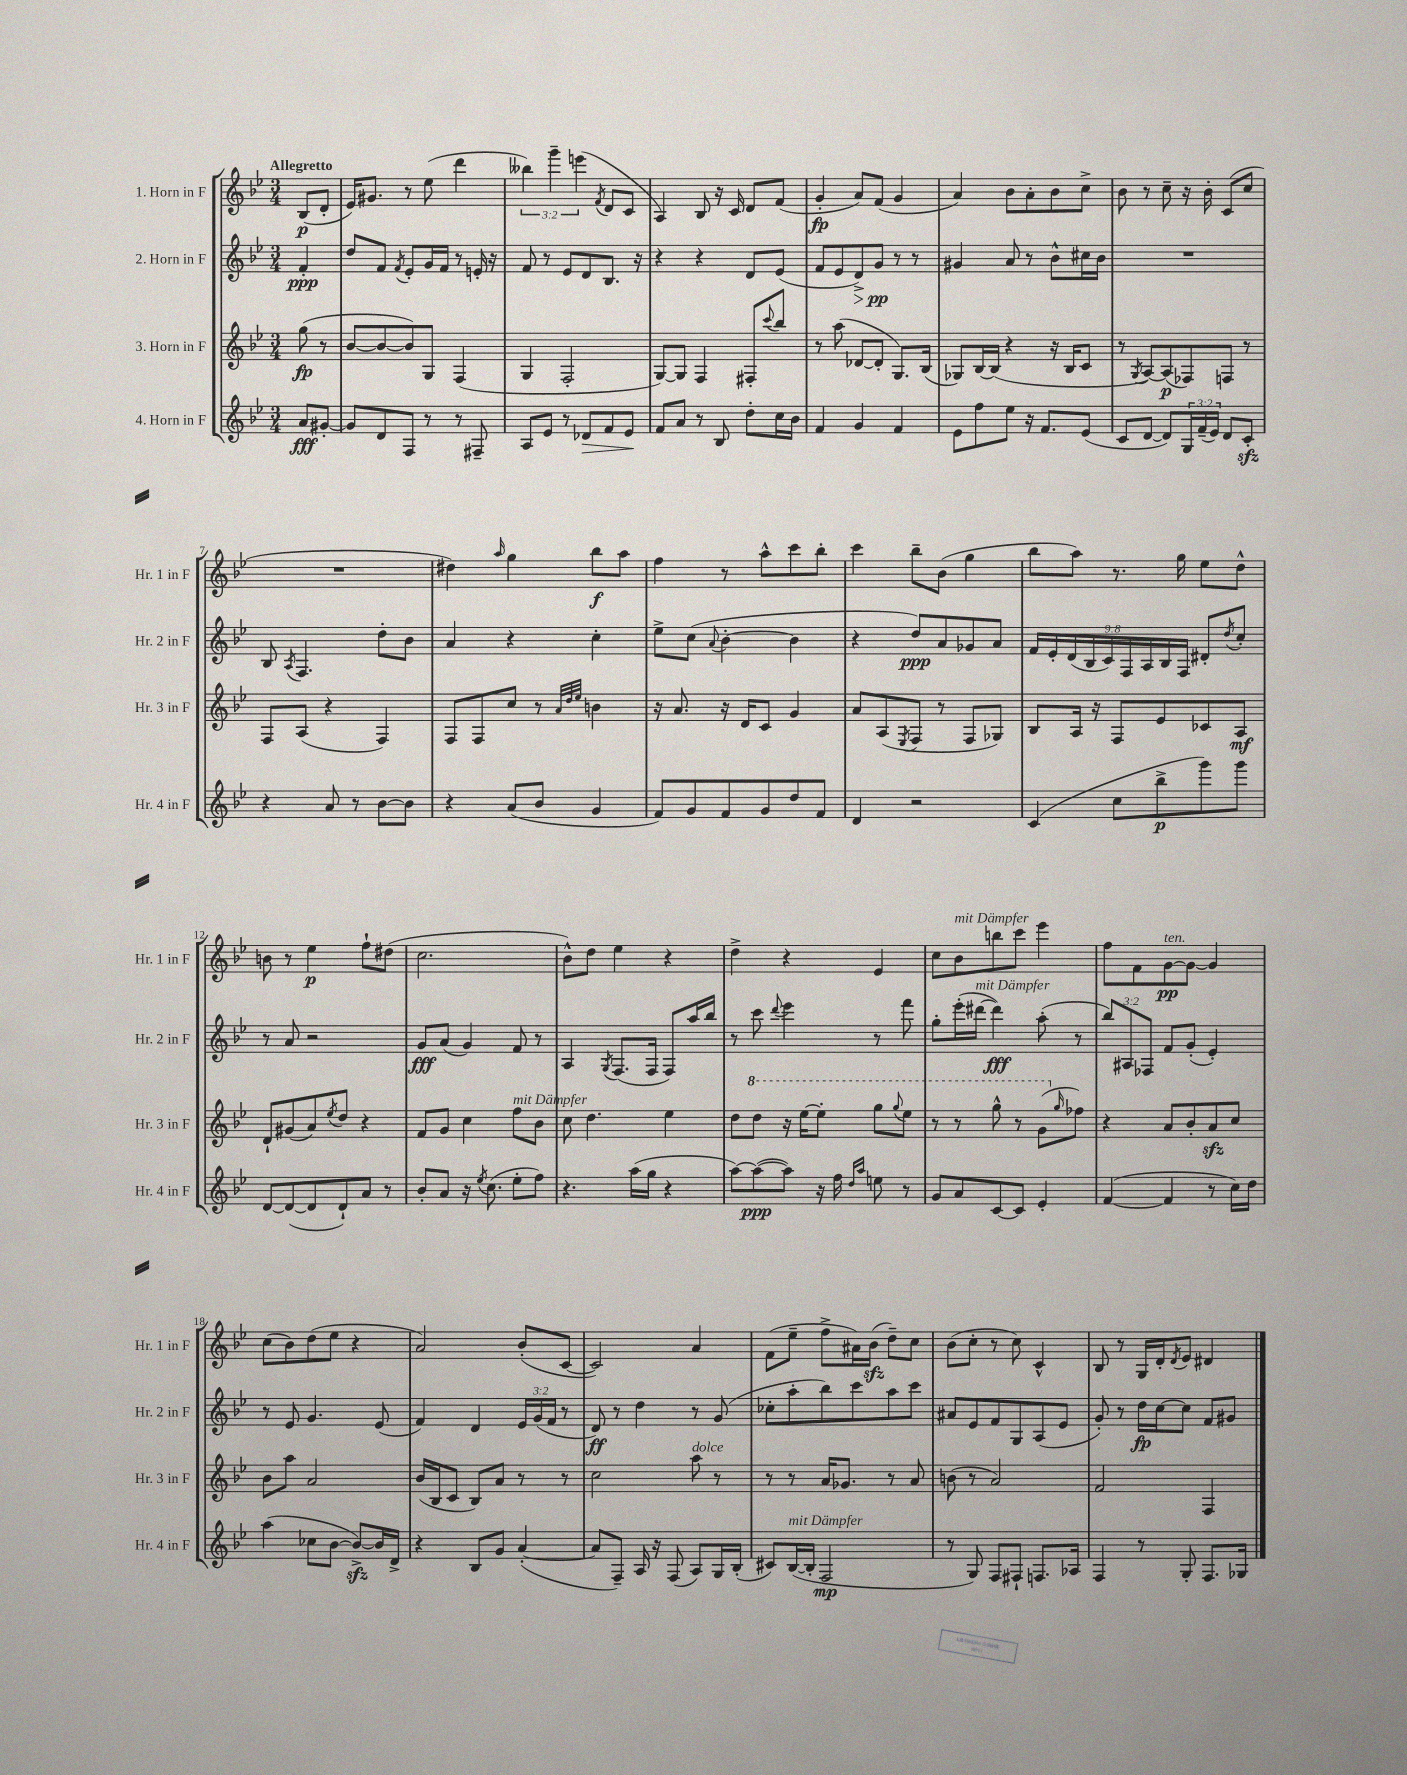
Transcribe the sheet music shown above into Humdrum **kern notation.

**kern	**dynam	**kern	**dynam	**kern	**dynam	**kern	**dynam
*part4	*part4	*part3	*part3	*part2	*part2	*part1	*part1
*staff4	*staff4	*staff3	*staff3	*staff2	*staff2	*staff1	*staff1
*I"4. Horn in F	*	*I"3. Horn in F	*	*I"2. Horn in F	*	*I"1. Horn in F	*
*I'Hr. 4 in F	*	*I'Hr. 3 in F	*	*I'Hr. 2 in F	*	*I'Hr. 1 in F	*
*clefG2	*	*clefG2	*	*clefG2	*	*clefG2	*
*k[b-e-]	*	*k[b-e-]	*	*k[b-e-]	*	*k[b-e-]	*
*M3/4	*	*M3/4	*	*M3/4	*	*M3/4	*
=	=	=	=	=	=	=	=
!	!	!	!	!	!	!LO:TX:a:B:t=Allegretto	!
8a/L	fff	(8gg\	fp	4f'/	ppp	(8B-/L	p
[8g#X'/J	.	8r	.	.	.	8d'/J	.
=1	=1	=1	=1	=1	=1	=1	=1
8g#/L]	.	[8b-/L	.	8dd/L	.	16e-/KL)	.
.	.	.	.	.	.	8.g#X/J	.
8d/	.	8b-/_	.	8f/J	.	.	.
.	.	.	.	8qf/	.	.	.
8F/J	.	8b-/])	.	8e-'/L	.	8r	.
8r	.	8G/J	.	16g/L	.	(8ee-\	.
.	.	.	.	16f/JJ	.	.	.
8r	.	(4F/	.	8r	.	4ddd\	.
8F#X~/	.	.	.	16en'/	.	.	.
.	.	.	.	16r	.	.	.
=2	=2	=2	=2	=2	=2	=2	=2
8A/L	.	4G/	.	8f/	.	6bb--X\)	.
8e-/J	.	.	.	8r	.	.	.
.	.	.	.	.	.	6ggg~\	.
8r	.	2F'/	.	8e-/L	.	.	.
.	.	.	.	.	.	(6eeen\	.
!	!LO:HP:b	!	!	!	!	!	!
8d-X/L	>	.	.	8d/	.	.	.
.	.	.	.	.	.	8qf/	.
8f/	.	.	.	8.B-/J	.	8d/L	.
8e-/J	.	.	.	.	.	8c/J	.
.	.	.	.	16r	.	.	.
.	]	.	.	.	.	.	.
=3	=3	=3	=3	=3	=3	=3	=3
8f/L	.	[8G/L)	.	4r	.	4A/)	.
8a/J	.	8G/J]	.	.	.	.	.
8r	.	4F/	.	4r	.	8B-/	.
8B-/	.	.	.	.	.	16r	.
.	.	.	.	.	.	16c/	.
8dd'\L	.	8F#X'/L	.	8d/L	.	8d/L	.
.	.	8qqccc/	.	.	.	.	.
16cc\L	.	8bb-/J	.	(8e-/J	.	(8f/J	.
16b-\JJ	.	.	.	.	.	.	.
=4	=4	=4	=4	=4	=4	=4	=4
4f/	.	8r	.	8f/L	.	4g'/	fp
.	.	(8aa\	.	8e-/	.	.	.
!	!	!	!	!	!LO:HP:b	!	!
4g/	.	[8d-X/L	.	8d^/)	>	8a/L)	.
.	.	8d-'/J]	.	8g/J	pp	(8f/J	.
4f/	.	8.G/L)	.	8r	]	4g/	.
.	.	.	.	8r	.	.	.
.	.	(16B-/Jk	.	.	.	.	.
=5	=5	=5	=5	=5	=5	=5	=5
8e-\L	.	8G-X/L)	.	4g#X/	.	4a/)	.
8ff\	.	[16B-/L	.	.	.	.	.
.	.	(16B-/JJ]	.	.	.	.	.
8ee-\J	.	4r	.	8a/	.	8b-\L	.
16r	.	.	.	8r	.	8a'\	.
8.f/L	.	.	.	.	.	.	.
.	.	16r	.	8b-^^\L	.	8b-\	.
.	.	16B-/KL	.	.	.	.	.
(8e-/J	.	8c/J	.	16cc#X\L	.	8cc^\J	.
.	.	.	.	16b-\JJ	.	.	.
=6	=6	=6	=6	=6	=6	=6	=6
8c/L	.	8r	.	2.r	.	8b-\	.
.	.	8qG/	.	.	.	.	.
[8d/J	.	[8A/L)	.	.	.	8r	.
8d/L])	.	(8A/]	p	.	.	8cc~\	.
24G/L	.	8F-X/)	.	.	.	16r	.
(24f~/	.	.	.	.	.	.	.
.	.	.	.	.	.	16b-'\	.
24e-/JJ)	.	.	.	.	.	.	.
8d/L	.	8Fn/J	.	.	.	(8c/L	.
8czz'/J	.	8r	.	.	.	8cc/J	.
!!LO:LB:g=z
=7	=7	=7	=7	=7	=7	=7	=7
4r	.	8F/L	.	8B-/	.	2.r	.
.	.	.	.	8qA/	.	.	.
.	.	(8A/J	.	4.F/	.	.	.
8a/	.	4r	.	.	.	.	.
8r	.	.	.	.	.	.	.
[8b-\L	.	4F/)	.	8dd'\L	.	.	.
8b-\J]	.	.	.	8b-\J	.	.	.
=8	=8	=8	=8	=8	=8	=8	=8
4r	.	8F/L	.	4a/	.	4dd#X\)	.
.	.	8F/	.	.	.	.	.
.	.	.	.	.	.	16qqaa/	.
(8a/L	.	8cc/J	.	4r	.	4gg\	.
8b-/J	.	8r	.	.	.	.	.
.	.	32qqa/LLL	.	.	.	.	.
.	.	32qqdd/	.	.	.	.	.
.	.	32qqee-/JJJ	.	.	.	.	.
4g/	.	4bn\	.	4cc'\	.	8bb-\L	f
.	.	.	.	.	.	8aa\J	.
=9	=9	=9	=9	=9	=9	=9	=9
8f/L)	.	16r	.	8ee-^\L	.	4ff\	.
.	.	8.a/	.	.	.	.	.
8g/	.	.	.	(8cc\J	.	.	.
.	.	.	.	8qqa/	.	.	.
8f/	.	16r	.	[4b-'\	.	8r	.
.	.	16d/KL	.	.	.	.	.
8g/	.	8c/J	.	.	.	8aa^^\L	.
8dd/	.	4g/	.	4b-\]	.	8ccc\	.
8f/J	.	.	.	.	.	8bb-'\J	.
=10	=10	=10	=10	=10	=10	=10	=10
4d/	.	8a/L	.	4r	.	4ccc\	.
.	.	(8A/	.	.	.	.	.
.	.	8qE-/	.	.	.	.	.
2r	.	8F/J	.	8dd/L)	ppp	8bb-~\L	.
.	.	8r	.	8a/	.	(8b-\J	.
.	.	8F/L	.	8g-X/	.	4gg\	.
.	.	8G-X/J)	.	8a/J	.	.	.
=11	=11	=11	=11	=11	=11	=11	=11
(4c/	.	8B-/L	.	18f/LL	.	8bb-\L	.
.	.	.	.	18e-'/	.	.	.
.	.	.	.	(18d/	.	.	.
.	.	16A/Jk	.	.	.	8aa\J)	.
.	.	.	.	18B-/	.	.	.
.	.	16r	.	.	.	.	.
.	.	.	.	18c/)	.	.	.
8cc\L	.	8F/L	.	.	.	8.r	.
.	.	.	.	18F/	.	.	.
.	.	.	.	18A/	.	.	.
8bb-^\	p	8e-/	.	.	.	.	.
.	.	.	.	18B-/	.	.	.
.	.	.	.	.	.	16gg\	.
.	.	.	.	18F/JJ	.	.	.
8ggg\)	.	8c-X/	.	8d#X'/L	.	8ee-\L	.
.	.	.	.	8qdd/	.	.	.
8ggg\J	.	8A/J	mf	8cc'/J	.	8dd^^\J	.
!!LO:LB:g=z
=12	=12	=12	=12	=12	=12	=12	=12
[8d/L	.	8d`/L	.	8r	.	8bn\	.
(8d/_	.	(8g#X/	.	8a/	.	8r	.
8d/]	.	8a/)	.	2r	.	4ee-\	p
.	.	8qee-/	.	.	.	.	.
8d`/)	.	8dd/J	.	.	.	.	.
8a/J	.	4r	.	.	.	8ff`\L	.
8r	.	.	.	.	.	(8dd#X\J	.
=13	=13	=13	=13	=13	=13	=13	=13
8b-'/L	.	8f/L	.	8g/L	fff	2.cc\	.
8a/J	.	8g/J	.	(8a/J	.	.	.
16r	.	4cc\	.	4g/)	.	.	.
8qee-/	.	.	.	.	.	.	.
(8.cc\	.	.	.	.	.	.	.
!	!	!LO:TX:a:i:t=mit Dämpfer	!	!	!	!	!
8ee-'\L	.	8ff\L	.	8f/	.	.	.
8ff\J)	.	8b-\J	.	8r	.	.	.
=14	=14	=14	=14	=14	=14	=14	=14
4.r	.	8cc\	.	4A/	.	8b-^^\L)	.
.	.	4.dd\	.	.	.	8dd\J	.
.	.	.	.	8qG/	.	.	.
.	.	.	.	(8.F/L	.	4ee-\	.
(16aa\LL	.	.	.	.	.	.	.
16gg\JJ	.	.	.	16F/Jk	.	.	.
4r	.	4ee-\	.	8F/L)	.	4r	.
.	.	.	.	16aa/L	.	.	.
.	.	.	.	16bb-/JJ	.	.	.
=15	=15	=15	=15	=15	=15	=15	=15
[8aa\L)	.	8dd\L	.	8r	.	4dd^\	.
*	*	*8va	*	*	*	*	*
(8aa\_	ppp	8ddd\J	.	8ccc\	.	.	.
.	.	.	.	8qqddd/	.	.	.
8aa\J])	.	16r	.	4eee-\	.	4r	.
.	.	[16eee-\KL	.	.	.	.	.
16r	.	8eee-'\J]	.	.	.	.	.
16ff\	.	.	.	.	.	.	.
16qqdd/LL	.	.	.	.	.	.	.
16qqaa/JJ	.	.	.	.	.	.	.
8een\	.	8ggg\L	.	8r	.	4e-/	.
.	.	8qqggg/	.	.	.	.	.
8r	.	8eee-\J	.	8fff\	.	.	.
=16	=16	=16	=16	=16	=16	=16	=16
8g/L	.	8r	.	8gg'\L	.	8cc\L	.
!	!	!	!	!	!	!LO:TX:a:i:t=mit Dämpfer	!
8a/	.	8r	.	(16eee-'\L	.	8b-\	.
!	!	!	!	!LO:TX:a:i:t=mit Dämpfer	!	!	!
.	.	.	.	[16ddd#X\JJ	.	.	.
[8c/	.	8ggg^^\	.	4ddd#\])	fff	8bbn\	.
8c/J]	.	8r	.	.	.	8ccc\J	.
4e-'/	.	(8gg\L	.	(8aa'\	.	4eee-\	.
*	*	*X8va	*	*	*	*	*
.	.	16qqgg/	.	.	.	.	.
.	.	8ff-X\J)	.	8r	.	.	.
=17	=17	=17	=17	=17	=17	=17	=17
([4f/	.	4r	.	12bb-/L)	.	8ff\L	.
.	.	.	.	12A#X/	.	.	.
.	.	.	.	.	.	8f\	.
.	.	.	.	12F-X/J	.	.	.
!	!	!	!	!	!	!LO:TX:a:i:t=ten.	!
4f/]	.	8a/L	.	8f/L	.	[8g\	pp
.	.	8b-'/	.	(8g'/J	.	8g\J_	.
8r	.	8azz/	.	4e-'/)	.	4g/]	.
16cc\LL)	.	8cc/J	.	.	.	.	.
16dd\JJ	.	.	.	.	.	.	.
!!LO:LB:g=z
=18	=18	=18	=18	=18	=18	=18	=18
(4aa\	.	8b-\L	.	8r	.	(8cc\L	.
.	.	8aa\J	.	8e-/	.	8b-\)	.
8cc-X\L	.	2a/	.	4.g/	.	(8dd\	.
[8b-\J	.	.	.	.	.	8ee-\J	.
8b-zz^/L_)	.	.	.	.	.	4r	.
16b-/L]	.	.	.	(8e-/	.	.	.
16d^/JJ	.	.	.	.	.	.	.
=19	=19	=19	=19	=19	=19	=19	=19
4r	.	(16b-/LL	.	4f/)	.	2a/)	.
.	.	16B-/J	.	.	.	.	.
.	.	8c/J	.	.	.	.	.
8B-/L	.	8B-/L)	.	4d/	.	.	.
8g/J	.	8a/J	.	.	.	.	.
([4a'/	.	8r	.	24e-/LL	.	(8b-'/L	.
.	.	.	.	(24g/	.	.	.
.	.	.	.	24f/JJ	.	.	.
.	.	8r	.	8r	.	[8c/J	.
=20	=20	=20	=20	=20	=20	=20	=20
8a/L]	.	2cc\	.	8d/)	ff	2c/])	.
8F~/J)	.	.	.	8r	.	.	.
16A/	.	.	.	4dd\	.	.	.
16r	.	.	.	.	.	.	.
(8F/	.	.	.	.	.	.	.
!	!	!LO:TX:a:i:t=dolce	!	!	!	!	!
8A/L)	.	8aa\	.	8r	.	4a/	.
16G/L	.	8r	.	(8g/	.	.	.
(16B-'/JJ	.	.	.	.	.	.	.
=21	=21	=21	=21	=21	=21	=21	=21
8c#X/L)	.	8r	.	8cc-X'\L	.	(8f\L	.
!LO:TX:a:i:t=mit Dämpfer	!	!	!	!	!	!	!
([16B-/L	.	8r	.	8aa'\	.	8ee-~\J	.
16B-'/JJ]	.	.	.	.	.	.	.
2F/	mp	16a/KL	.	8bb-\)	.	8ff^\L	.
.	.	8.g-X/J	.	.	.	.	.
.	.	.	.	8ccc\	.	16a#X\L)	.
.	.	.	.	.	.	(16b-zz\JJ	.
.	.	8r	.	8aa\	.	8dd~\L)	.
.	.	8a/	.	8ccc\J	.	8cc\J	.
=22	=22	=22	=22	=22	=22	=22	=22
8r	.	(8bn\	.	8a#X/L	.	(8b-\L	.
8G/)	.	8r	.	8e-/	.	8cc'\J	.
8F/L	.	2a/)	.	8f/	.	8r	.
8F#X`/J	.	.	.	8G/	.	8cc\)	.
8.Fn/L	.	.	.	(8A/	.	4c^^/	.
.	.	.	.	8e-/J	.	.	.
16A-X/Jk	.	.	.	.	.	.	.
=23	=23	=23	=23	=23	=23	=23	=23
4F/	.	2f/	.	8g'/)	.	8B-/	.
.	.	.	.	8r	.	8r	.
8r	.	.	.	16dd\LL	fp	16G/LL	.
.	.	.	.	[16cc\J	.	16d'/J	.
.	.	.	.	.	.	8qd/	.
8G'/	.	.	.	8cc\J]	.	8e-/J	.
8.F/L	.	4F/	.	8f/L	.	4d#X/	.
.	.	.	.	8g#X/J	.	.	.
16G-X/Jk	.	.	.	.	.	.	.
==	==	==	==	==	==	==	==
*-	*-	*-	*-	*-	*-	*-	*-
